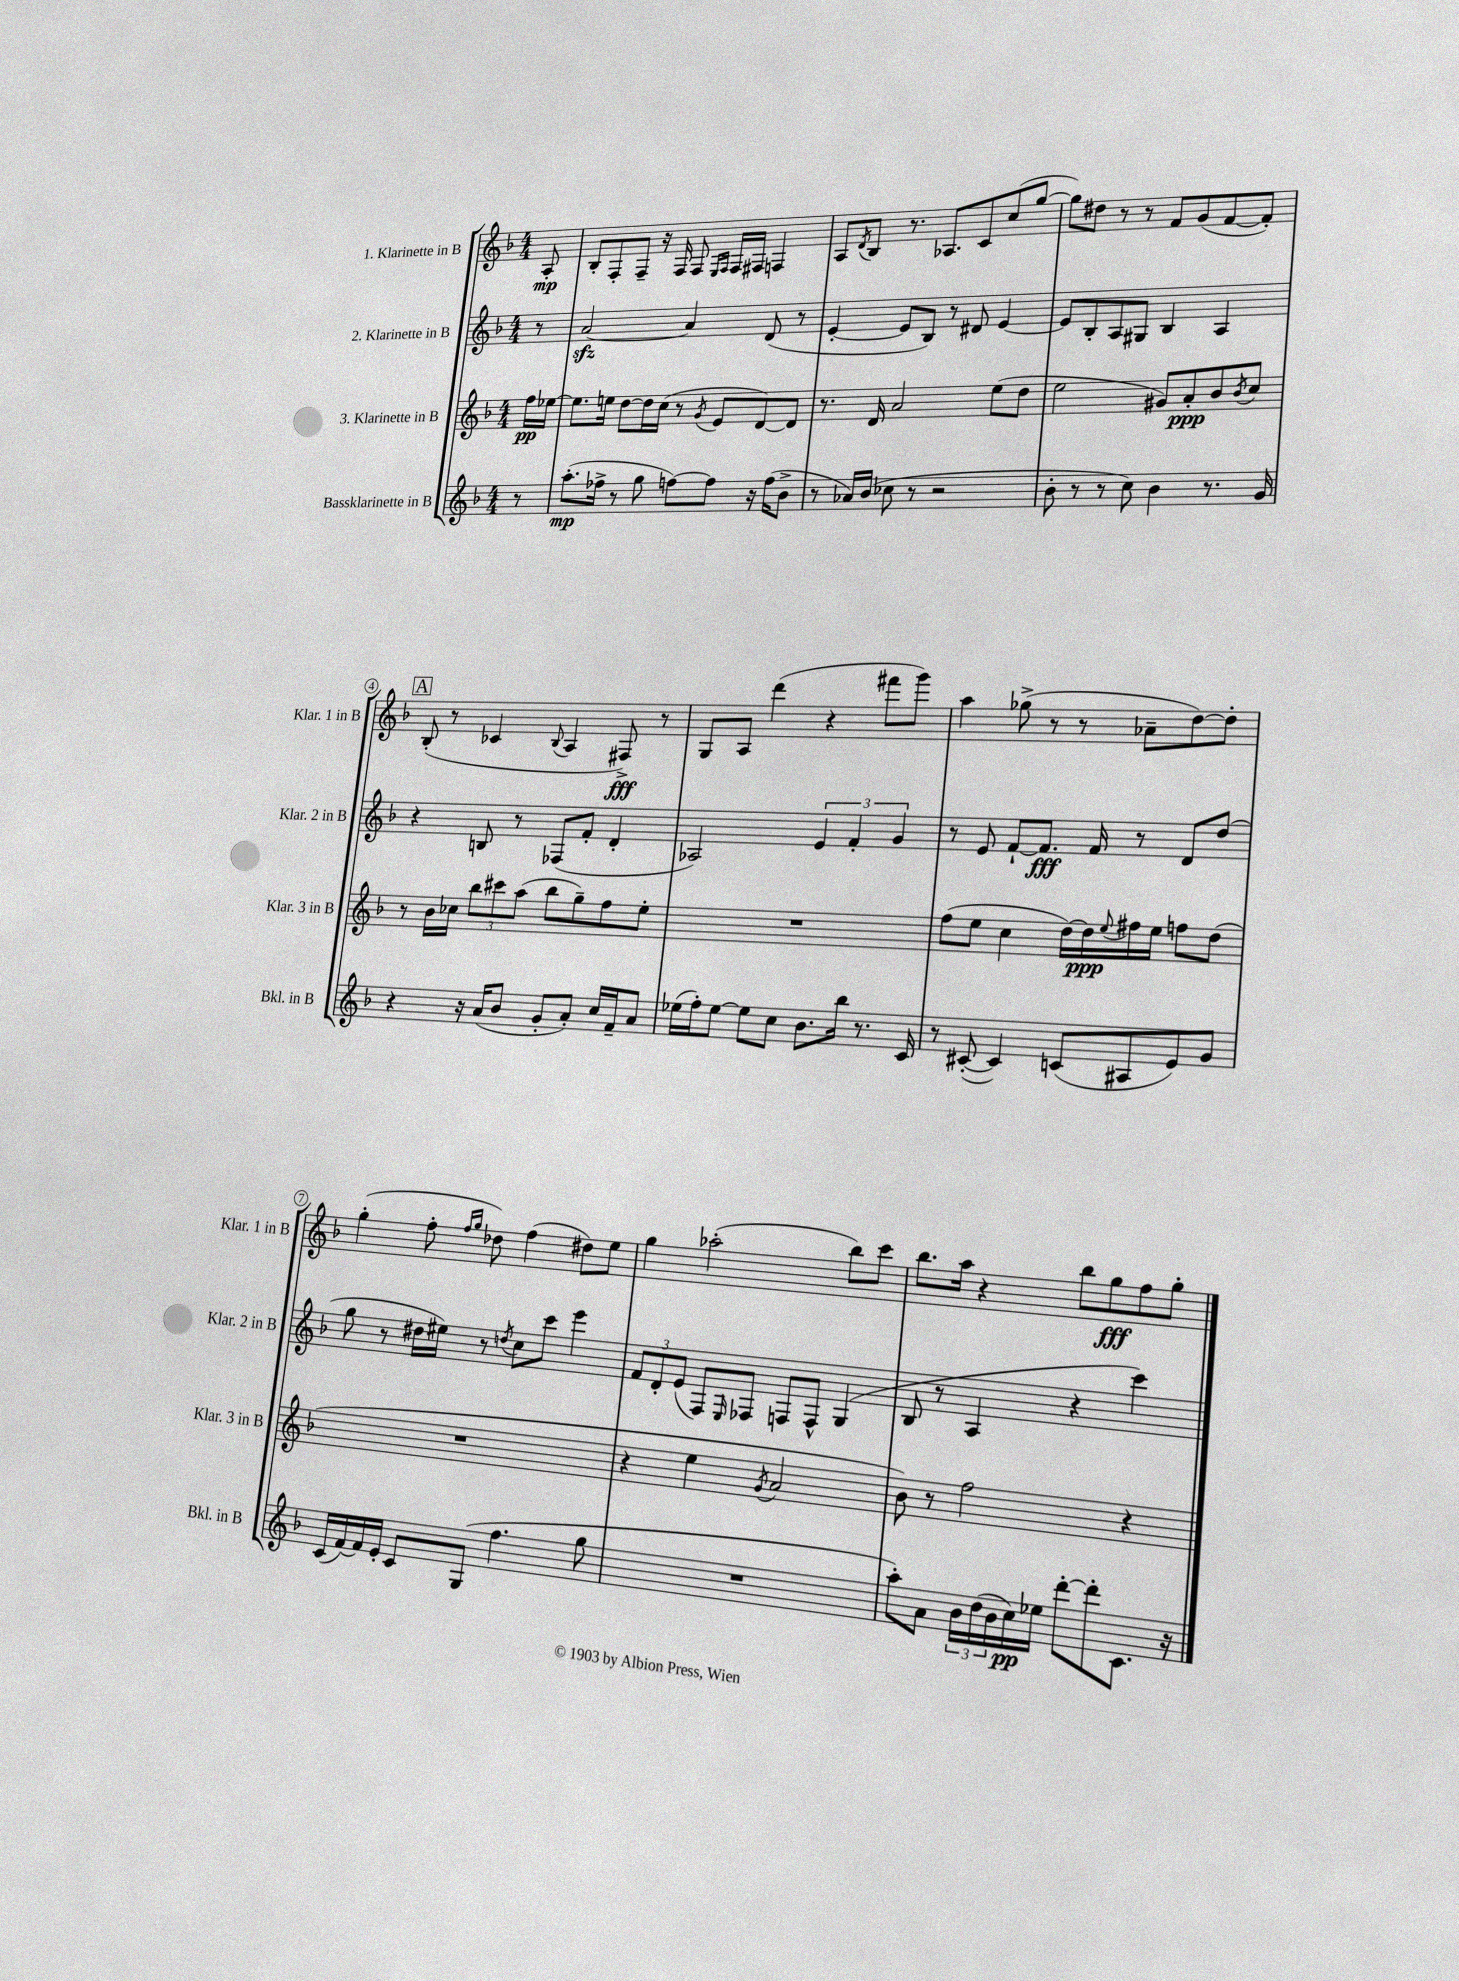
<<
\new StaffGroup <<
\new Staff = "s0" \with { instrumentName = "1. Klarinette in B" shortInstrumentName = "Klar. 1 in B" } {
    \clef treble \key f \major \numericTimeSignature \time 4/4 \partial 8
    a8-.\mp |
    bes8-. f8-. f8-- r16 f16 f8 \grace { e16 f16 } f16 fis16 f4 |
    a8 \acciaccatura { d'8 } bes8 r8. aes8. c'8 c''8( g''8~ |
    g''8) dis''8 r8 r8 f'8 g'8( f'8~ f'8-.) |
    \mark \markup { \box "A" } bes8-.( r8 ces'4 \appoggiatura { bes8 } a4 fis8->\fff) r8 |
    g8 a8 d'''4( r4 fis'''8 g'''8) |
    a''4 ges''8->( r8 r8 aes'8-- d''8~) d''8-. |
    g''4-.( f''8-. \grace { f''16 g''16 } des''8) f''4( dis''8) e''8 |
    g''4 aes''2-.( bes''8) c'''8 |
    bes''8. a''16 r4 bes''8 g''8\fff f''8 g''8-. \bar "|." |
}
\new Staff = "s1" \with { instrumentName = "2. Klarinette in B" shortInstrumentName = "Klar. 2 in B" } {
    \clef treble \key f \major \numericTimeSignature \time 4/4 \partial 8
    r8 |
    a'2~\sfz a'4 d'8( r8 |
    e'4~-. e'8 bes8) r8 dis'8 e'4~ |
    e'8 bes8-. a8 gis8 bes4 a4 |
    \mark \markup { \box "A" } r4 b8 r8 fes8( f'8-. d'4-. |
    aes2) \tuplet 3/2 { e'4 f'4-. g'4 } |
    r8 e'8 f'8~-! f'8.\fff f'16 r8 d'8 d''8( |
    g''8 r8 dis''16 eis''16) r8 \acciaccatura { d''8 } c''8 c'''8 e'''4 |
    \tuplet 3/2 { f'8 d'8-. e'8( } f8) \grace { e16 } fes8 f8 f8-^ g4( |
    bes8 r8 a4 r4 c'''4) \bar "|." |
}
\new Staff = "s2" \with { instrumentName = "3. Klarinette in B" shortInstrumentName = "Klar. 3 in B" } {
    \clef treble \key f \major \numericTimeSignature \time 4/4 \partial 8
    f''16\pp ees''16~ |
    ees''8. e''16 d''8~ d''16 c''16( r8 \acciaccatura { g'8 } e'8 d'8~) d'8 |
    r8. d'16 a'2 e''8( d''8 |
    e''2 gis'8) a'8-.\ppp bes'8 \acciaccatura { bes'8 } c''8 |
    \mark \markup { \box "A" } r8 bes'16 ces''16 \tuplet 3/2 { bes''8 cis'''8 a''8( } bes''8 g''8--) f''8 e''8-. |
    R1 |
    f''8( e''8 c''4 d''16~) d''16\ppp \appoggiatura { e''8 } fis''16 e''16 f''8 d''8( |
    R1 |
    r4 e''4 \acciaccatura { g'8 } a'2 |
    bes'8) r8 f''2 r4 \bar "|." |
}
\new Staff = "s3" \with { instrumentName = "Bassklarinette in B" shortInstrumentName = "Bkl. in B" } {
    \clef treble \key f \major \numericTimeSignature \time 4/4 \partial 8
    r8 |
    a''8.-.\mp( fes''16-> r8 g''8 f''8~) f''8 r16 f''16( bes'8-> |
    r8 aes'16) bes'16( ces''8 r8 r2 |
    bes'8-. r8 r8 c''8) bes'4 r8. g'16 |
    \mark \markup { \box "A" } r4 r16 a'16( bes'8 g'8-. a'8-.) c''16 f'16-- a'8 |
    ees''16( f''16-.) ees''8~ ees''8 c''8 bes'8. bes''16 r8. c'16 |
    r8 cis'8~-.( cis'4) c'8( ais8 e'8) g'8 |
    c'16( f'16~) f'16 e'16-. c'8 g8( f''4. g''8 |
    R1 |
    a''8-.) a'8 \tuplet 3/2 { bes'16 d''16( bes'16 } c''16\pp) ees''16 d'''8~-. d'''8-. c'8. r16 \bar "|." |
}
>>
>>
\layout { \context { \Score \override BarNumber.stencil = #(make-stencil-circler 0.1 0.3 ly:text-interface::print) } }
